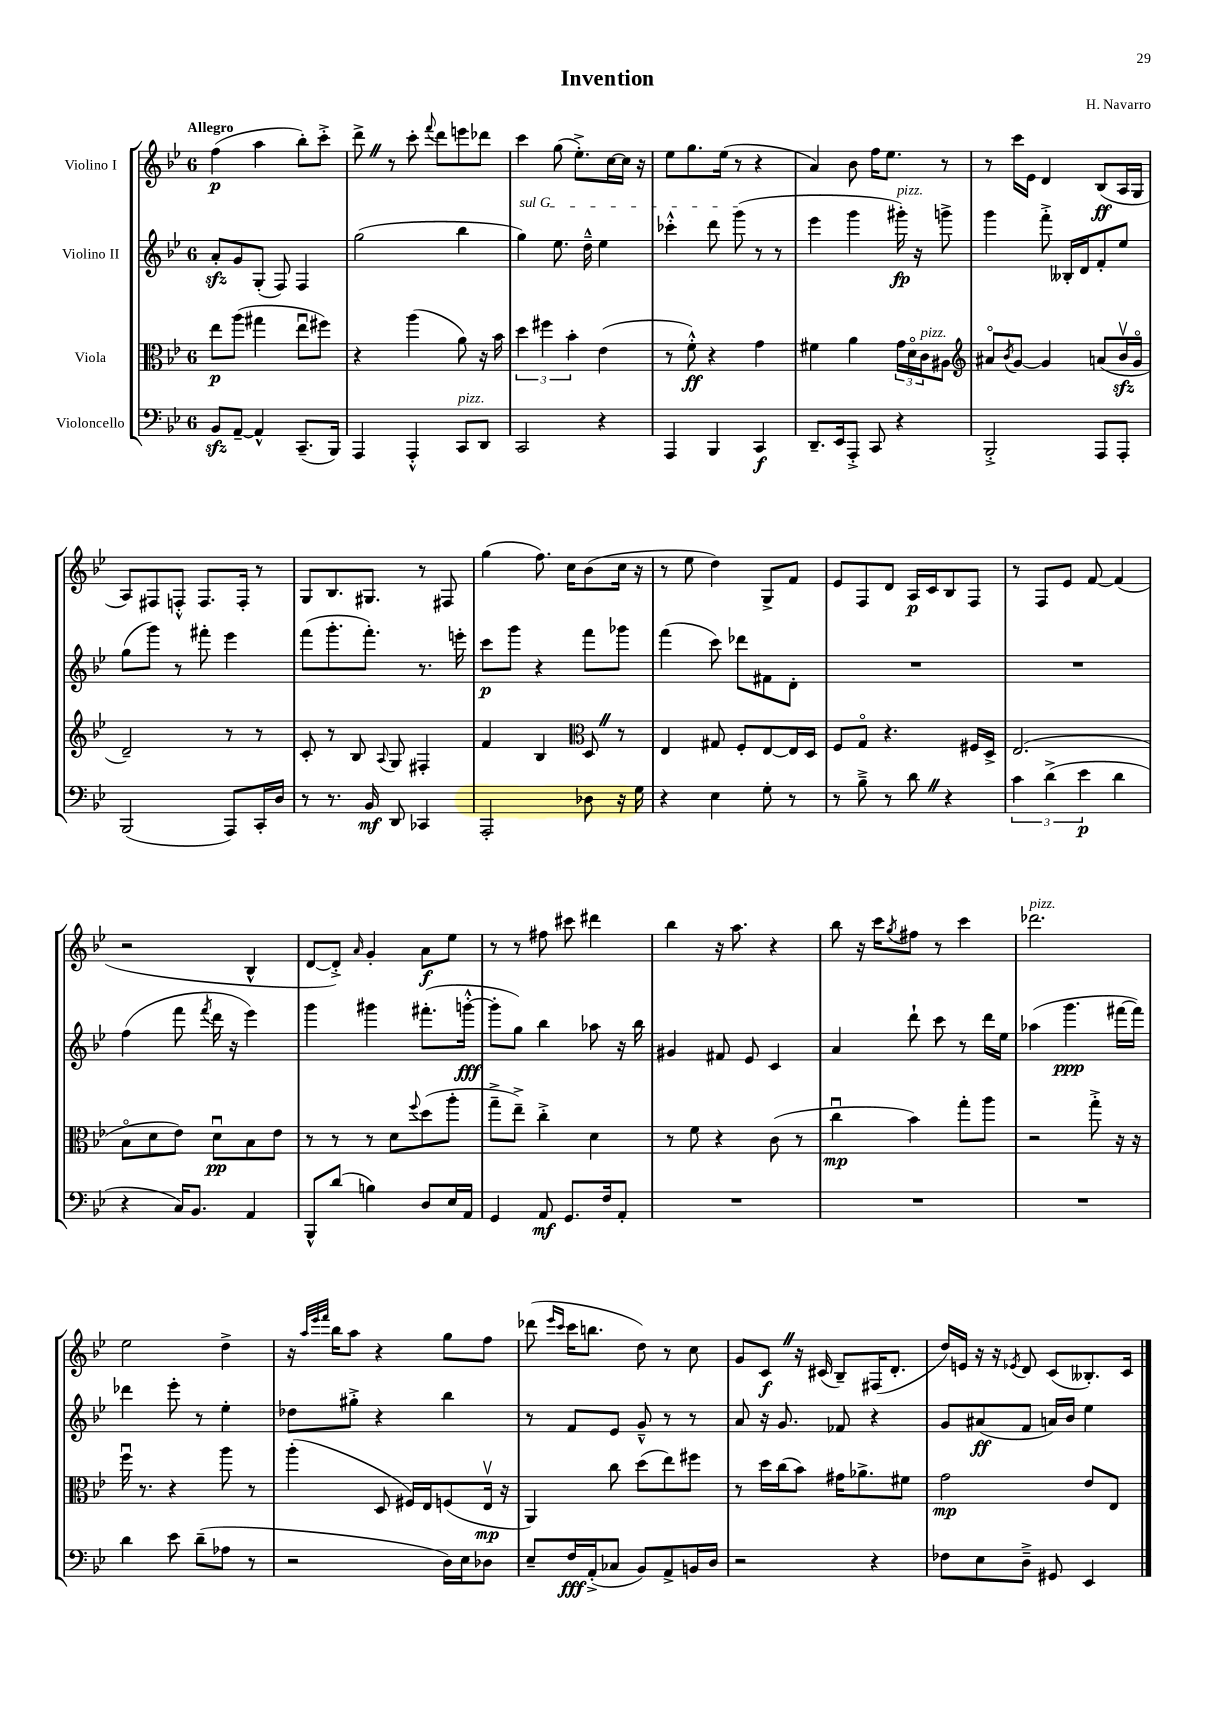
\header { title = "Invention" composer = "H. Navarro" }
<<
\new StaffGroup <<
\new Staff = "s0" \with { instrumentName = "Violino I" } {
    \clef treble \key bes \major \once \override Staff.TimeSignature.style = #'single-digit \time 6/8 \tempo "Allegro"
    f''4\p( a''4 bes''8-.) c'''8-.-> |
    d'''8-> \once \override BreathingSign.text = \markup { \musicglyph "scripts.caesura.straight" } \breathe r8 c'''8-. \appoggiatura { f'''8 } d'''8 e'''8 des'''8 |
    c'''4 g''8( ees''8.-.->) c''16~ c''16 r16 |
    ees''8 g''8. ees''16( r8 r4 |
    a'4) bes'8 f''16 ees''8. r8 |
    r8 c'''16 ees'16 d'4 bes8\ff( a16 g16 |
    a8) fis8 f8-.-^ f8. f16-. r8 |
    g8 bes8. gis8. r8 fis8 |
    g''4( f''8.) c''16 bes'8( c''16 r16 |
    r8 ees''8 d''4) g8-> f'8 |
    ees'8 f8 d'8 a16\p c'16 bes8 f8 |
    r8 f8 ees'8 f'8~ f'4( |
    r2 bes4-^ |
    d'8~ d'8-.->) \grace { a'16 } g'4-. a'8\f ees''8 |
    r8 r8 fis''8 cis'''8 dis'''4 |
    bes''4 r16 a''8. r4 |
    bes''8 r16 c'''16 \acciaccatura { g''8 } fis''8 r8 c'''4 |
    des'''2.^\markup { \italic "pizz." } |
    ees''2 d''4-> |
    r16 \grace { a''32 ees'''32 f'''32 } bes''16 a''8 r4 g''8 f''8 |
    des'''8( \grace { ees'''16 c'''16 } c'''16 b''8. d''8) r8 c''8 |
    g'8 c'8\f \once \override BreathingSign.text = \markup { \musicglyph "scripts.caesura.straight" } \breathe r16 cis'16( bes8--) fis16( d'8.-. |
    d''16) e'16 r16 r16 \acciaccatura { ees'8 } d'8 c'8( beses8.-.) c'16 \bar "|." |
}
\new Staff = "s1" \with { instrumentName = "Violino II" } {
    \clef treble \key bes \major \once \override Staff.TimeSignature.style = #'single-digit \time 6/8
    a'8-.\sfz g'8 g8-.( f8) f4 |
    g''2( bes''4 |
    \once \override TextSpanner.bound-details.left.text = \markup { \italic "sul G" } g''4\startTextSpan) ees''8. d''16---^ ees''4 |
    ces'''4-.-^ d'''8 g'''8\stopTextSpan( r8 r8 |
    ees'''4 g'''4 gis'''16-.\fp^\markup { \italic "pizz." }) r16 g'''8-> |
    g'''4 f'''8-.-> beses16-. d'16 f'8-. ees''8 |
    g''8( g'''8) r8 fis'''8-. ees'''4 |
    f'''8( g'''8.-. f'''8.-.) r8. e'''16-. |
    c'''8\p g'''8 r4 f'''8 ges'''8 |
    f'''4( c'''8) des'''8 fis'8 d'8-. |
    R2. |
    R2. |
    f''4( f'''8 \acciaccatura { f'''8 } d'''16 r16 ees'''4) |
    g'''4 gis'''4 fis'''8.-.( g'''16~-.-^\fff |
    g'''8-. g''8) bes''4 aes''8 r16 bes''16 |
    gis'4 fis'8 ees'8 c'4 |
    a'4 d'''8-! c'''8 r8 d'''16 ees''16 |
    aes''4( g'''4.\ppp fis'''16~ fis'''16) |
    des'''4 ees'''8-. r8 ees''4-. |
    des''8 gis''8-.-> r4 bes''4 |
    r8 f'8 ees'8 g'8---^ r8 r8 |
    a'8 r16 g'8. fes'8 r4 |
    g'8 ais'8\ff( f'8 a'16) bes'16 ees''4 \bar "|." |
}
\new Staff = "s2" \with { instrumentName = "Viola" } {
    \clef alto \key bes \major \once \override Staff.TimeSignature.style = #'single-digit \time 6/8
    ees''8\p a''8( gis''4 ees''8\downbow fis''8) |
    r4 a''4( a'8) r16 bes'16 |
    \tuplet 3/2 { d''4 fis''4 bes'4-. } ees'4( |
    r8 f'8-.-^\ff) r4 g'4 |
    fis'4 a'4 \tuplet 3/2 { g'16 d'16\flageolet c'16^\markup { \italic "pizz." } } ais8 |
    \clef treble ais'8\flageolet \acciaccatura { bes'8 } g'8~ g'4 a'8( bes'16\upbow\sfz g'16\flageolet |
    d'2--) r8 r8 |
    c'8-. r8 bes8 \appoggiatura { a8 } g8 fis4-. |
    f'4 bes4 \clef alto d8 \once \override BreathingSign.text = \markup { \musicglyph "scripts.caesura.straight" } \breathe r8 |
    ees4 gis8 f8-. ees8~ ees16 d16 |
    f8 g8\flageolet r4. fis16 d16-> |
    ees2.( |
    bes8\flageolet d'8 ees'8) d'8\downbow\pp bes8 ees'8 |
    r8 r8 r8 d'8 \appoggiatura { f''8 } d''8( a''8-. |
    g''8---> ees''8--->) c''4-.-> d'4 |
    r8 f'8 r4 c'8( r8 |
    c''4\downbow\mp bes'4) g''8-. a''8 |
    r2 g''8-.-> r16 r16 |
    f''16\downbow r8. r4 a''8 r8 |
    a''4-.( d8 fis16) ees16 f8( ees16\upbow\mp r16 |
    a,4) c''8 d''8( ees''8) fis''8 |
    r8 d''16 c''16( bes'8) gis'16 aes'8.-> fis'8 |
    g'2\mp ees'8 ees8 \bar "|." |
}
\new Staff = "s3" \with { instrumentName = "Violoncello" } {
    \clef bass \key bes \major \once \override Staff.TimeSignature.style = #'single-digit \time 6/8
    bes,8\sfz a,8~-- a,4-^ c,8.--( bes,,16) |
    a,,4 a,,4-.-^ c,8^\markup { \italic "pizz." } d,8 |
    c,2 r4 |
    a,,4 bes,,4 c,4\f |
    d,8.-- ees,16 a,,8-.-> c,8 r4 |
    bes,,2-.-> a,,8 a,,8-. |
    bes,,2( a,,8) c,16-. d16 |
    r8 r8. bes,16\mf d,8 ces,4 |
    a,,2-. des8 r16 g16 |
    r4 ees4 g8-. r8 |
    r8 bes8---> r8 d'8 \once \override BreathingSign.text = \markup { \musicglyph "scripts.caesura.straight" } \breathe r4 |
    \tuplet 3/2 { c'4 d'4->( ees'4\p } d'4 |
    r4 c16) bes,8. a,4 |
    bes,,8-^ d'8( b4) d8 ees16 a,16 |
    g,4 a,8\mf g,8. f16 a,8-. |
    R2. |
    R2. |
    R2. |
    d'4 ees'8 d'8--( aes8 r8 |
    r2 d16) ees16 des8 |
    ees8-- f16\fff a,16-.->( ces8 bes,8) a,8-> b,16 d16 |
    r2 r4 |
    fes8 ees8 d8---> gis,8 ees,4 \bar "|." |
}
>>
>>
\layout { \context { \Score \remove "Bar_number_engraver" } }
